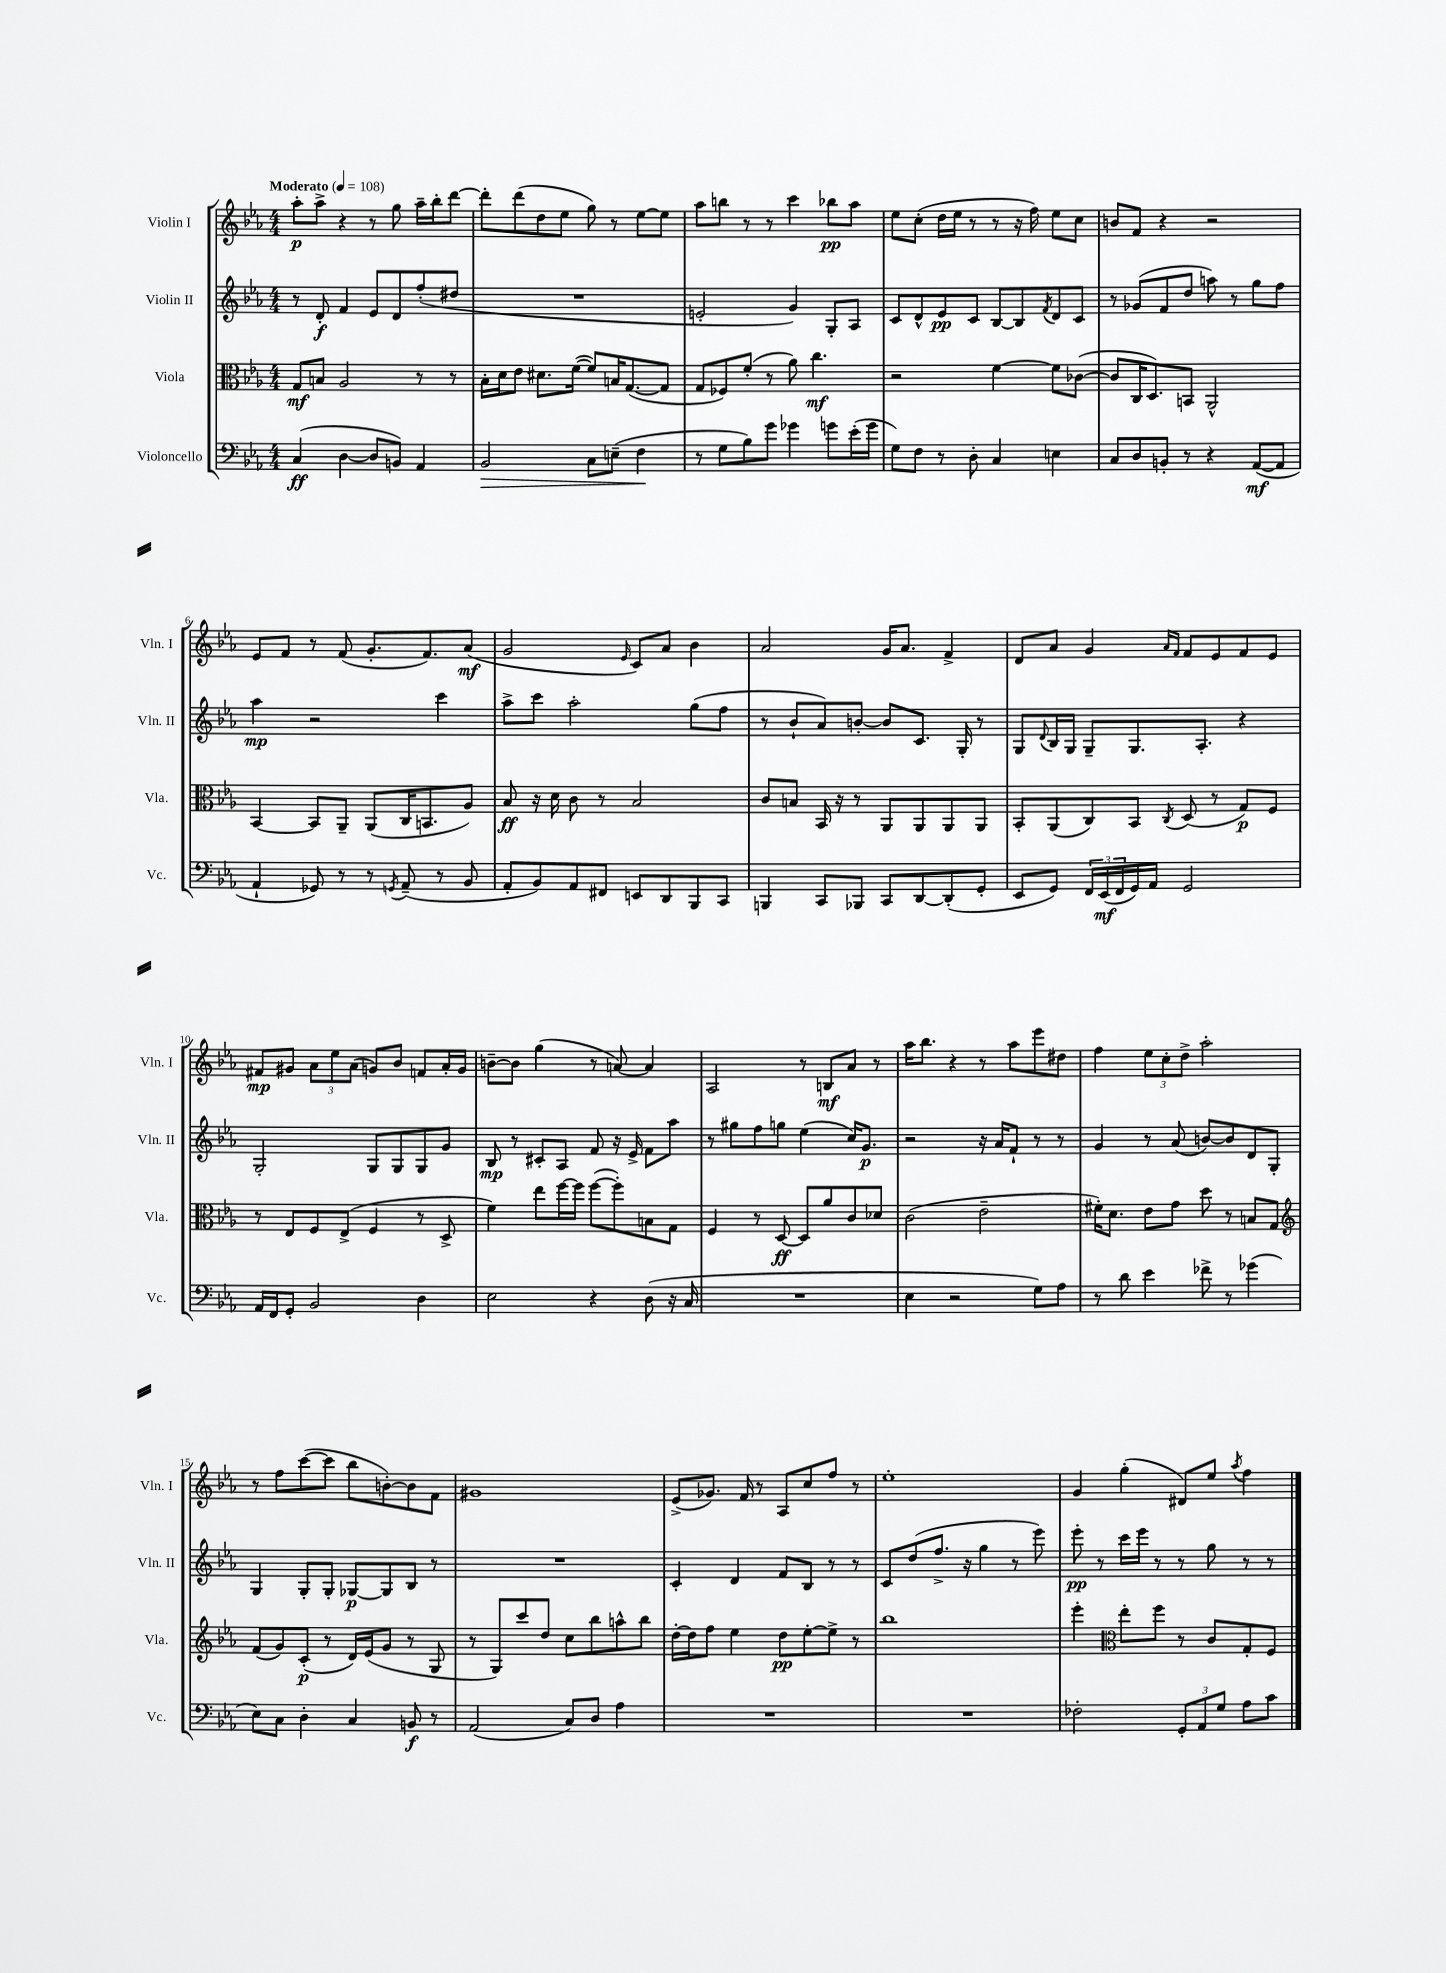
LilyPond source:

<<
\new StaffGroup <<
\new Staff = "s0" \with { instrumentName = "Violin I" shortInstrumentName = "Vln. I" } {
    \clef treble \key ees \major \numericTimeSignature \time 4/4 \tempo "Moderato" 4 = 108
    aes''8-.\p aes''8-> r4 r8 g''8 aes''16-- bes''16-. d'''8~ |
    d'''8-. d'''8( d''8 ees''8 g''8) r8 ees''8~ ees''8 |
    aes''8 b''8 r8 r8 c'''4 bes''8\pp aes''8 |
    ees''8 c''8-.( d''16 ees''16 r8 r8 r16 f''16) ees''8 c''8 |
    b'8 f'8 r4 r2 |
    ees'8 f'8 r8 f'8( g'8.-. f'8.) aes'8\mf( |
    g'2 \grace { ees'16 } c'8) aes'8 bes'4 |
    aes'2 g'16 aes'8. f'4-> |
    d'8 aes'8 g'4 \grace { aes'16 f'16 } f'8 ees'8 f'8 ees'8 |
    fis'8\mp gis'8 \tuplet 3/2 { aes'8 ees''8 aes'8( } g'8) bes'8 f'8 aes'16-. g'16 |
    b'8~-- b'8 g''4( r8 a'8~) a'4 |
    aes2 r8 b8\mf aes'8 r8 |
    aes''16 bes''8. r4 r8 aes''8 ees'''8 dis''8 |
    f''4 \tuplet 3/2 { ees''8 c''8-. d''8-> } aes''2-. |
    r8 f''8 c'''8~( c'''8 bes''8 b'8~-.) b'8 f'8 |
    gis'1 |
    ees'8->( ges'8.) f'16 r8 aes8 c''8 f''8 r8 |
    ees''1-. |
    g'4 g''4-.( dis'8) ees''8 \acciaccatura { aes''8 } f''4 \bar "|." |
}
\new Staff = "s1" \with { instrumentName = "Violin II" shortInstrumentName = "Vln. II" } {
    \clef treble \key ees \major \numericTimeSignature \time 4/4
    r8 d'8-.\f f'4 ees'8 d'8 f''8-.( dis''8 |
    R1 |
    e'2-. g'4) g8-. aes8 |
    c'8 d'8-^ ees'8\pp c'8 bes8~ bes8 \acciaccatura { f'8 } d'8 c'8 |
    r8 ges'8( f'8 d''8 a''8) r8 g''8 f''8 |
    aes''4\mp r2 c'''4 |
    aes''8-> c'''8 aes''2-. g''8( f''8 |
    r8 bes'8-! aes'8) b'8~-. b'8 c'8. g16-. r8 |
    g8 \appoggiatura { d'8 } bes16 g16 g8-- g8. aes8.-. r4 |
    g2-. g8 g8 g8 g'8 |
    bes8\mp r8 cis'8-. aes8 f'8 r16 ees'16-> f'8 aes''8 |
    r8 gis''8 f''8 g''8 ees''4( c''16) g'8.\p |
    r2 r16 aes'16 f'8-! r8 r8 |
    g'4 r8 aes'8( b'8~) b'8 d'8 g8-. |
    g4 g8-. g8-. ges8~\p ges8 bes8 r8 |
    R1 |
    c'4-. d'4 f'8 bes8 r8 r8 |
    c'8 d''8( f''8.-> r16 g''4 r8 ees'''8) |
    ees'''8-.\pp r8 c'''16 ees'''16 r8 r8 g''8 r8 r8 \bar "|." |
}
\new Staff = "s2" \with { instrumentName = "Viola" shortInstrumentName = "Vla." } {
    \clef alto \key ees \major \numericTimeSignature \time 4/4
    g8\mf b8 aes2 r8 r8 |
    bes16-. d'16 ees'8 dis'8. f'16~( f'8) b16 g8.~( g8 |
    g8 fes8) f'8-.( r8 aes'8) c''4.\mf |
    r2 f'4~ f'8 ces'8~( |
    ces'8 c16 d8.) b,8 aes,2-^ |
    bes,4~ bes,8 aes,8-- aes,8( c16 b,8. aes8) |
    bes8\ff r16 d'16 c'8 r8 bes2 |
    c'8 b8 bes,16 r16 r8 aes,8 aes,8 aes,8 aes,8 |
    bes,8-. aes,8( c8) bes,8 \acciaccatura { c8 } d8( r8 g8\p) f8 |
    r8 ees8 f8 ees8->( f4 r8 d8-> |
    f'4) ees''8 f''16~ f''16 f''8~( f''8-.) b8 g8 |
    f4 r8 d8~\ff d8 aes'8 c'8 des'8 |
    c'2( ees'2-- |
    fis'16-.) d'8. ees'8 g'8 d''8 r8 b8 g8 |
    \clef treble f'8( g'8) c'8-.\p( r8 d'16) ees'16( g'8 r8 g8 |
    r8 g8) c'''8 d''8 c''8 bes''8 a''8-^ bes''8 |
    d''16~-. d''16 f''8 ees''4 d''8\pp ees''8~-. ees''8-> r8 |
    bes''1 |
    ees'''4-. \clef alto ees''8-. f''8 r8 c'8 g8-. f8 \bar "|." |
}
\new Staff = "s3" \with { instrumentName = "Violoncello" shortInstrumentName = "Vc." } {
    \clef bass \key ees \major \numericTimeSignature \time 4/4
    c4\ff( d4~ d8 b,8) aes,4 |
    bes,2\> c8 e8--( f4\! |
    r8 g8 bes8) g'8 ges'4 g'8 ees'16-.( g'16 |
    g8) f8 r8 d8-. c4 e4 |
    c8 d8 b,8-. r8 r4 aes,8~\mf( aes,8 |
    aes,4-! ges,8) r8 r8 \acciaccatura { g,8 } aes,8--( r8 bes,8 |
    aes,8-. bes,8) aes,8 fis,8 e,8 d,8 bes,,8 c,8 |
    b,,4 c,8 bes,,8 c,8 d,8~ d,8-.( g,8-. |
    ees,8 g,8) \tuplet 3/2 { f,16 ees,16\mf( f,16 } g,16) aes,16 g,2 |
    aes,16 f,16 g,8-. bes,2 d4 |
    ees2 r4 d8( r16 c16 |
    R1 |
    ees4 r2 g8) aes8 |
    r8 d'8 ees'4 fes'8-> r8 ges'4( |
    ees8) c8 d4-. c4 b,8\f r8 |
    aes,2( c8) d8 aes4 |
    R1 |
    R1 |
    fes2-. \tuplet 3/2 { g,8-. aes,8 g8 } aes8 c'8 \bar "|." |
}
>>
>>
